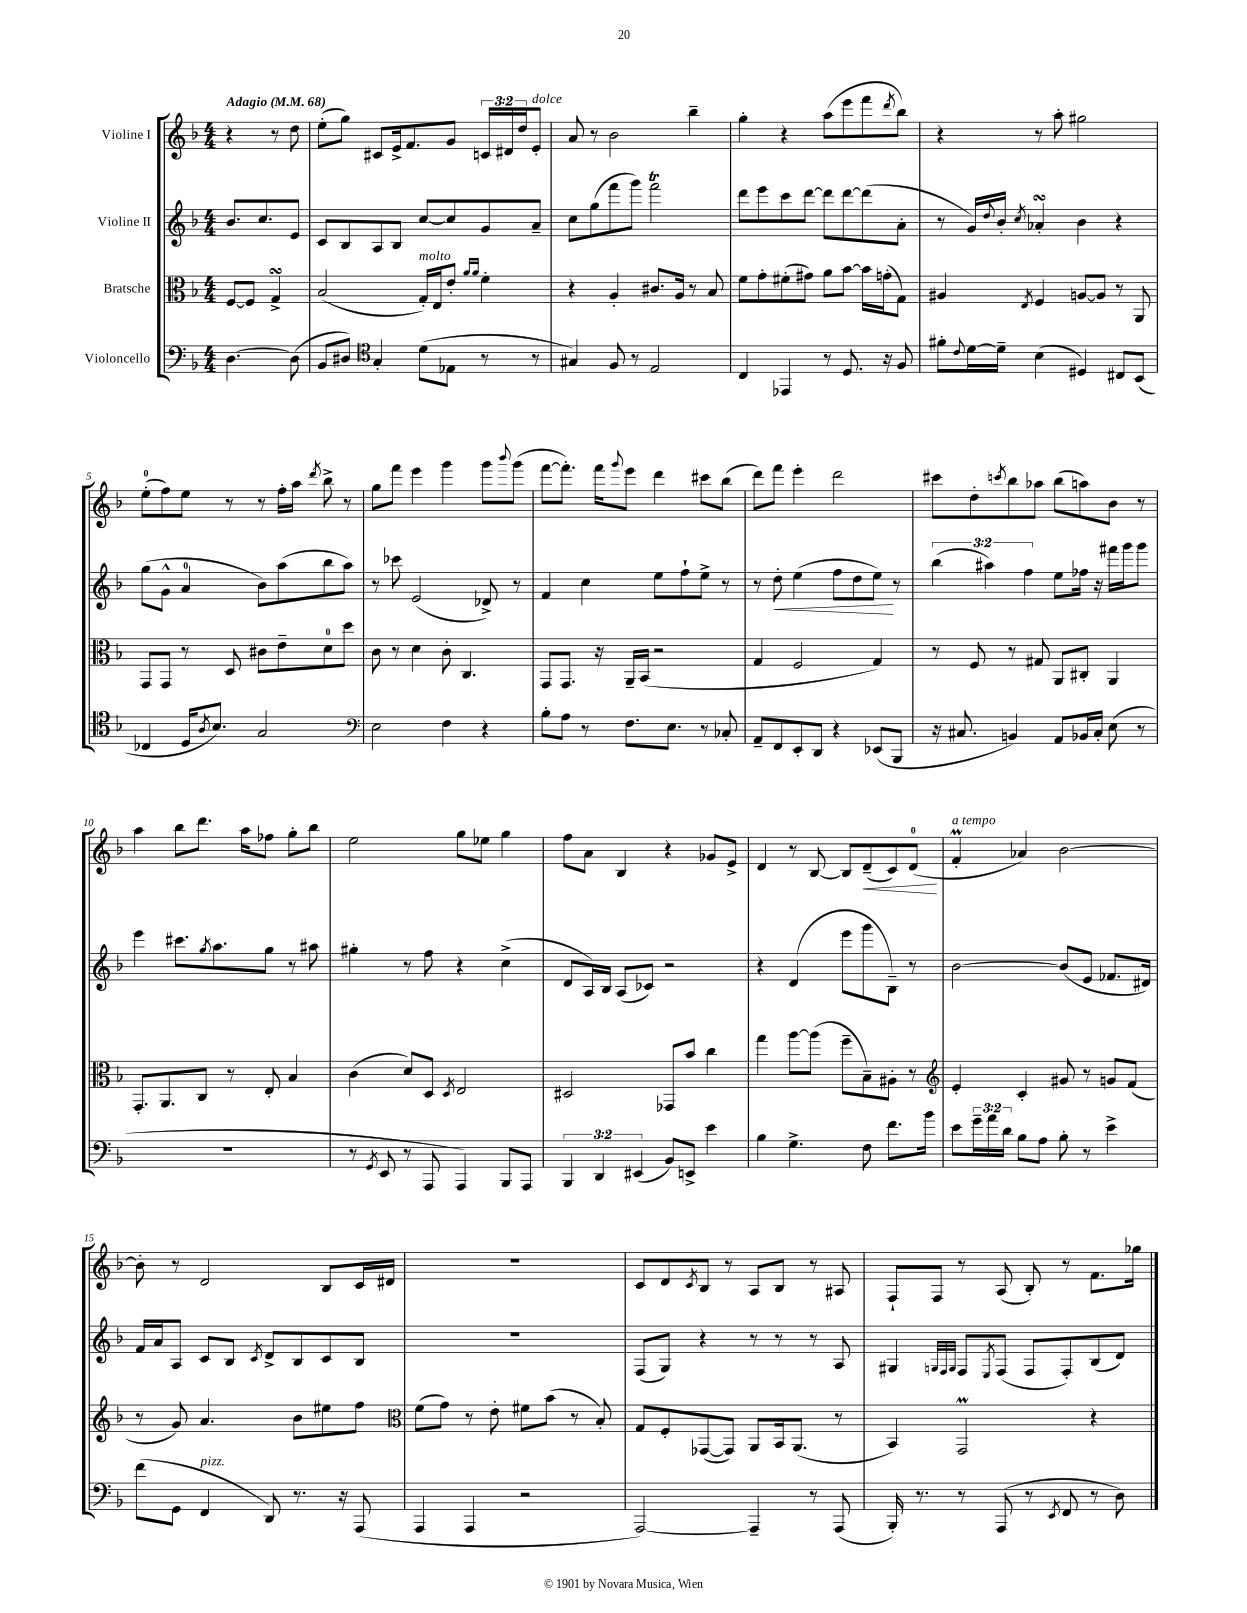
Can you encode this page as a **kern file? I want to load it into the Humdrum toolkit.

**kern	**kern	**kern	**dynam	**kern	**dynam
*part4	*part3	*part2	*part2	*part1	*part1
*staff4	*staff3	*staff2	*staff2	*staff1	*staff1
*I"Violoncello	*I"Bratsche	*I"Violine II	*	*I"Violine I	*
*clefF4	*clefC3	*clefG2	*	*clefG2	*
*k[b-]	*k[b-]	*k[b-]	*	*k[b-]	*
*M4/4	*M4/4	*M4/4	*	*M4/4	*
*MM68	*MM68	*MM68	*	*MM68	*
=	=	=	=	=	=
!	!	!	!	!LO:TX:a:B:t=Adagio	!
[4.D\	[8F/L	8.b-/L	.	4r	.
.	8F/J]	.	.	.	.
.	.	8.cc/	.	.	.
.	4GsSSS^/	.	.	8r	.
(8D\]	.	8e/J	.	8dd\	.
=1	=1	=1	=1	=1	=1
8BB-/L	(2B-/	8c/L	.	(8ee'\L	.
8D#X/J)	.	8B-/	.	8gg\J)	.
*clefC4	*	*	*	*	*
4G'/	.	8A/	.	8c#X/L	.
.	.	8B-/J	.	16e^/k	.
.	.	.	.	8.f/	.
!	!LO:TX:a:i:t=molto	!	!	!	!
(8d\L	16G'/LL)	[8cc/L	.	.	.
.	16E/J	.	.	.	.
8E-X\J	8e'/J	8cc/]	.	8g/J	.
.	16qqa/LL	.	.	.	.
.	16qqa/JJ	.	.	.	.
8r	4f'\	8g/	.	24cn/LL	.
.	.	.	.	24d#X/	.
.	.	.	.	24dd/J	.
!	!	!	!	!LO:TX:a:i:t=dolce	!
8r	.	8a~/J	.	8e'/J	.
=2	=2	=2	=2	=2	=2
4G#X/)	4r	8cc\L	.	8a/	.
.	.	(8gg\	.	8r	.
8F/	4A'/	8fff\	.	2b-\	.
8r	.	8ggg\J)	.	.	.
2E/	8.c#X/L	2fffT\	.	.	.
.	16A/Jk	.	.	.	.
.	8r	.	.	4bb-~\	.
.	8B-/	.	.	.	.
=3	=3	=3	=3	=3	=3
4C/	8f\L	8ddd\L	.	4gg'\	.
.	8g'\	8eee\	.	.	.
4EE-X/	(8f#X'\	8ccc\	.	4r	.
.	8g#X\J)	[8ddd\J	.	.	.
8r	8a\L	8ddd\L]	.	(8aa\L	.
8.D/	[8b-\J	[8ddd\	.	8eee\	.
.	16b-\LL]	(8ddd\]	.	8fff\	.
16r	(16gn'\J	.	.	.	.
.	.	.	.	8qddd/	.
8F/	8G\J)	8a'\J	.	8bb-\J)	.
=4	=4	=4	=4	=4	=4
8f#X'\L	4A#X/	8r	.	4r	.
8qqc/	.	.	.	.	.
[16d\L	.	16g/LL)	.	.	.
.	.	8qqdd/	.	.	.
16d~\JJ]	.	16b-'/JJ	.	.	.
.	8qE/	8qcc/	.	.	.
(4B-\	4F/	4a-XsSSs'/	.	8r	.
.	.	.	.	8aa'\	.
4D#X/)	[8An/L	4b-\	.	2gg#X\	.
.	8A/J]	.	.	.	.
8C#X/L	8r	4r	.	.	.
(8BB-/J	8AA/	.	.	.	.
!!LO:LB:g=z
=5	=5	=5	=5	=5	=5
4C-X/	8GG/L	(8gg\L	.	(8ee'\L	.
.	8GG/J	8g^^\J	.	8ff\)	.
16D/KL	8r	4a/	.	8ee\J	.
8qA/	.	.	.	.	.
8.B-/J)	.	.	.	.	.
.	8D/	.	.	8r	.
2G/	8c#X\L	8b-\L)	.	8r	.
.	8e~\	(8aa\	.	16ff'\LL	.
.	.	.	.	16aa\JJ	.
.	.	.	.	8qddd/	.
.	8d\	8bb-\	.	8bb-^\	.
.	8dd\J	8aa\J)	.	8r	.
=6	=6	=6	=6	=6	=6
*clefF4	*	*	*	*	*
2E\	8c\	8r	.	8gg\L	.
.	8r	8ccc-X\	.	8fff\J	.
.	4d\	(2e/	.	4eee\	.
4F\	8c'\	.	.	4ggg\	.
.	4.C/	.	.	.	.
4r	.	8d-X^/)	.	8ggg\L	.
.	.	.	.	8qqbbb-/	.
.	.	8r	.	(8ggg\J	.
=7	=7	=7	=7	=7	=7
8B-'\L	8GG/L	4f/	.	[8fff\L	.
8A\J	8.GG/J	.	.	8.fff'\J])	.
8r	.	4cc\	.	.	.
.	16r	.	.	16fff\KL	.
.	.	.	.	8qqggg/	.
8.F\L	16AA~/LL	.	.	8eee\J	.
.	(16BB-/JJ	.	.	.	.
.	2r	8ee\L	.	4ddd\	.
8.E\J	.	.	.	.	.
.	.	8ff`\	.	.	.
8r	.	8ee^\J	.	8ccc#X\L	.
8C-X'/	.	8r	.	(8bb-\J	.
=8	=8	=8	=8	=8	=8
8AA~/L	4G/	8r	.	8ddd\L)	.
!	!	!	!LO:HP:b	!	!
8FF/	.	8dd'\	<	8fff\J	.
8EE'/	2F/	(4ee\	.	4eee'\	.
8DD/J	.	.	.	.	.
4r	.	8ff\L	.	2ddd\	.
.	.	8dd\	.	.	.
(8EE-X/L	4G/)	8ee\J)	.	.	.
8BBB-/J	.	8r	[	.	.
=9	=9	=9	=9	=9	=9
16r	8r	(6bb-\	.	8ccc#X\L	.
8.C#X/	.	.	.	.	.
.	8F/	.	.	8dd'\	.
.	.	6aa#X\)	.	.	.
.	.	.	.	8qcccn/	.
4BBn/)	8r	.	.	8bb-\	.
.	.	6ff\	.	.	.
.	8G#X/	.	.	8aa-X\J	.
8AA/L	8AA/L	8ee\L	.	(8bb-\L	.
16BB-X/L	8C#X'/J	16ff-X\Jk	.	8aan\)	.
16C#'/JJ	.	16r	.	.	.
(8E\	4AA/	16fff#X\LL	.	8b-\J	.
.	.	16ggg\J	.	.	.
8r	.	8ggg\J	.	8r	.
!!LO:LB:g=z
=10	=10	=10	=10	=10	=10
1r	8.GG'/L	4eee\	.	4aa\	.
.	8.AA/	.	.	.	.
.	.	8.ccc#X\L	.	8bb-\L	.
.	8C/J	.	.	8.ddd\J	.
.	.	8qgg/	.	.	.
.	.	8.aa\	.	.	.
.	8r	.	.	.	.
.	.	.	.	16aa\KL	.
.	8E'/	8gg\J	.	8ff-X\J	.
.	4B-/	8r	.	8gg'\L	.
.	.	8aa#X\	.	8bb-\J	.
=11	=11	=11	=11	=11	=11
8r	(4c\	4gg#X'\	.	2ee\	.
8qGG/	.	.	.	.	.
8EE/	.	.	.	.	.
8r	8d/L)	8r	.	.	.
8AAA/	8D/J	8ff\	.	.	.
.	8qD/	.	.	.	.
4AAA/)	2E/	4r	.	8gg\L	.
.	.	.	.	8ee-X\J	.
8BBB-/L	.	(4cc^\	.	4gg\	.
8AAA/J	.	.	.	.	.
=12	=12	=12	=12	=12	=12
6BBB-/	2D#X/	8d/L	.	8ff\L	.
.	.	16A/L)	.	8a\J	.
6DD/	.	.	.	.	.
.	.	16B-/JJ	.	.	.
.	.	(8A/L	.	4B-/	.
(6EE#X/	.	.	.	.	.
.	.	8c-X/J)	.	.	.
8BB-/L)	8GG-X/L	2r	.	4r	.
8EEn^/J	8b-/J	.	.	.	.
4e\	4cc\	.	.	8g-X/L	.
.	.	.	.	8e^/J	.
=13	=13	=13	=13	=13	=13
4B-\	4gg\	4r	.	4d/	.
4.G^\	[8aa\L	(4d/	.	8r	.
.	(8aa\J]	.	.	[8B-/	.
.	8ff~\L	8eee\L	.	8B-/L]	.
!	!	!	!	!	!LO:HP:b
8F\	8B-~\)	8ggg\	.	(8d~/	<
8.f\L	8A#X'\J	8B-~\J)	.	8c/)	.
.	8r	8r	.	(8d/J	.
16b-\Jk	.	.	.	.	.
.	.	.	.	.	[
=14	=14	=14	=14	=14	=14
*	*clefG2	*	*	*	*
!	!	!	!	!LO:TX:a:i:t=a tempo	!
8e\L	4e'/	[2b-\	.	4fM'/	.
24g~\L	.	.	.	.	.
24a\	.	.	.	.	.
24d\JJ	.	.	.	.	.
8B-\L	4c'/	.	.	4a-X/)	.
8A\J	.	.	.	.	.
8B-'\	8g#X/	(8b-/L]	.	[2b-\	.
8r	8r	8e/J	.	.	.
4e^\	8gn/L	8.f-X/L	.	.	.
.	(8f/J	.	.	.	.
.	.	16d#X/Jk)	.	.	.
!!LO:LB:g=z
=15	=15	=15	=15	=15	=15
(8f\L	8r	16f/LL	.	8b-'\]	.
.	.	16a/J	.	.	.
8GG\J	8g/)	8A/J	.	8r	.
!LO:TX:a:i:t=pizz.	!	!	!	!	!
4FF/	4.a/	8c/L	.	2d/	.
.	.	8B-/J	.	.	.
.	.	8qc/	.	.	.
8DD/)	.	8d^/L	.	.	.
8.r	8b-\L	8B-/	.	.	.
.	8ee#X\	8c/	.	8B-/L	.
16r	.	.	.	.	.
(8AAA/	8ff\J	8B-/J	.	16c/L	.
.	.	.	.	16d#X/JJ	.
=16	=16	=16	=16	=16	=16
*	*clefC3	*	*	*	*
4AAA/	(8f\L	1r	.	1r	.
.	8g\J)	.	.	.	.
4AAA/	8r	.	.	.	.
.	8e'\	.	.	.	.
2r	8f#X\L	.	.	.	.
.	(8b-\J	.	.	.	.
.	8r	.	.	.	.
.	8B-'/)	.	.	.	.
=17	=17	=17	=17	=17	=17
[2AAA/)	8G/L	(8F/L	.	8c/L	.
.	8F'/	8G/J)	.	8d/	.
.	.	.	.	8qc/	.
.	([8GG-X/	4r	.	8B-/J	.
.	8GG-/J])	.	.	8r	.
4AAA~/]	8AA/L	8r	.	8A/L	.
.	16BB-/k	8r	.	8B-/J	.
.	(8.AA/J	.	.	.	.
8r	.	8r	.	8r	.
(8AAA/	8r	8A/	.	8A#X/	.
=18	=18	=18	=18	=18	=18
16BBB-'/)	4BB-/)	4G#X/	.	8F`/L	.
8.r	.	.	.	.	.
.	.	.	.	8F/J	.
.	.	32qqGn/LLL	.	.	.
.	.	32qqF/	.	.	.
.	.	32qqG/JJJ	.	.	.
8r	2GGM/	8F/L	.	8r	.
.	.	8qE/	.	.	.
(8AAA/	.	(8F/J	.	(8A/	.
8r	.	8F/L	.	8B-'/)	.
8qEE/	.	.	.	.	.
8FF/	.	8F'/)	.	8r	.
8r	4r	(8B-/	.	8.f\L	.
8D\)	.	8d/J)	.	.	.
.	.	.	.	16gg-X\Jk	.
==	==	==	==	==	==
*-	*-	*-	*-	*-	*-
